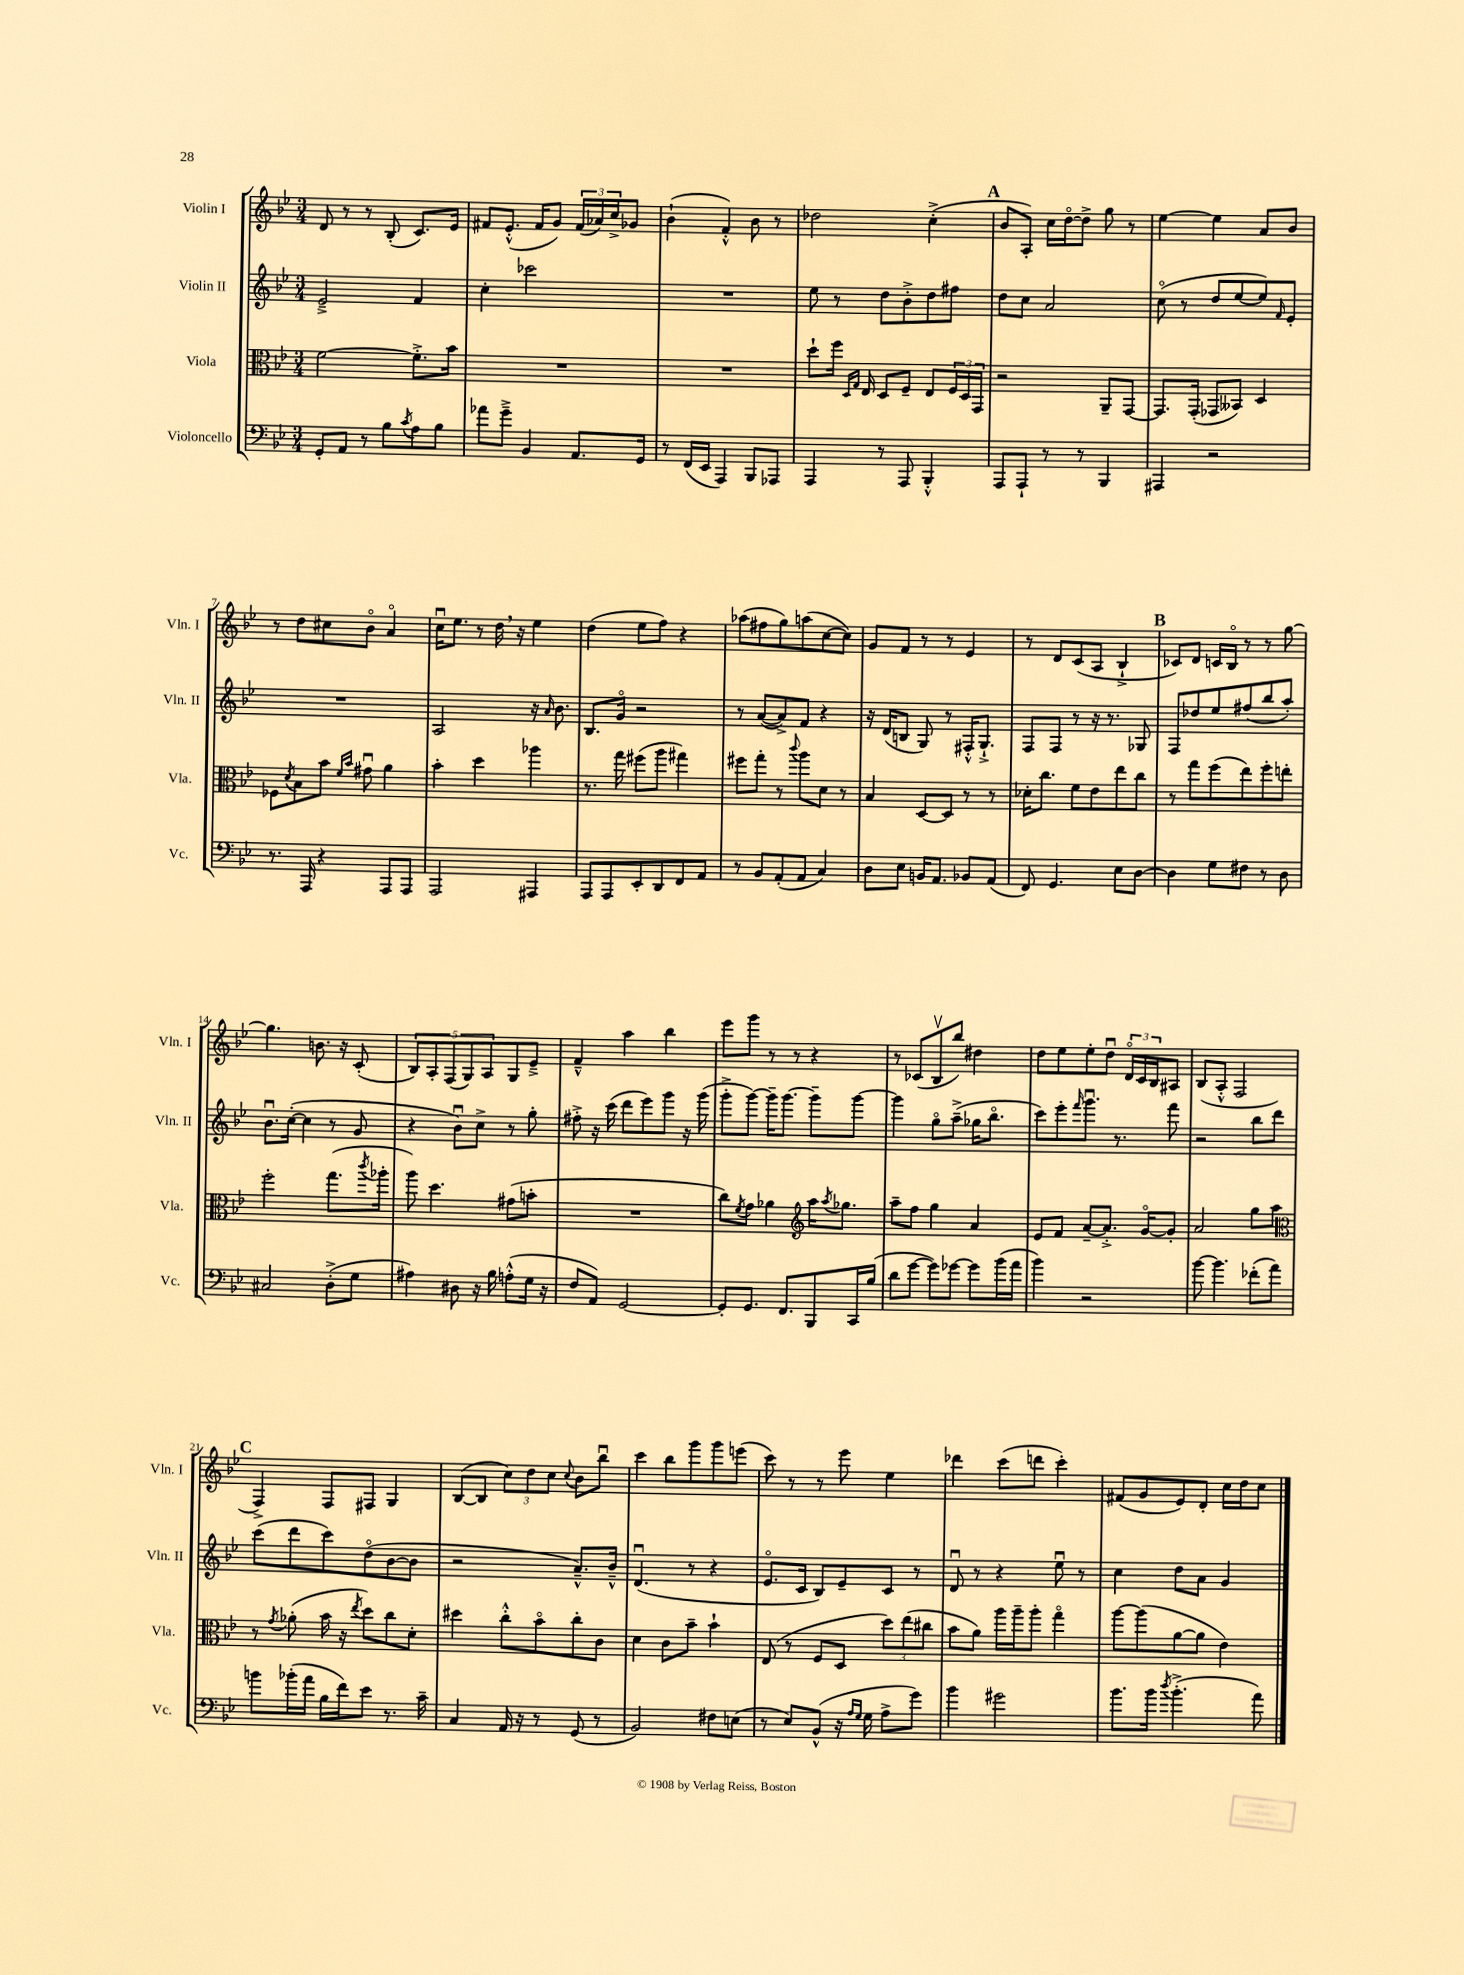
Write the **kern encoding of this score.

**kern	**kern	**kern	**kern
*part4	*part3	*part2	*part1
*staff4	*staff3	*staff2	*staff1
*I"Violoncello	*I"Viola	*I"Violin II	*I"Violin I
*I'Vc.	*I'Vla.	*I'Vln. II	*I'Vln. I
*clefF4	*clefC3	*clefG2	*clefG2
*k[b-e-]	*k[b-e-]	*k[b-e-]	*k[b-e-]
*M3/4	*M3/4	*M3/4	*M3/4
=1	=1	=1	=1
8GG'/L	[2f\	2e-~^/	8d/
8AA/J	.	.	8r
8r	.	.	8r
8B-\L	.	.	(8B-'/
8qc/	.	.	.
8A\	8.f'^\L]	4f/	8.c/L)
8B-\J	.	.	.
.	16b-\Jk	.	16e-/Jk
=2	=2	=2	=2
8a-X\L	2.r	4cc'\	8f#X/L
8g~^\J	.	.	(8.e-'^^/J
4BB-/	.	2ccc-X\	.
.	.	.	16f#/KL
.	.	.	8g/J)
8.AA/L	.	.	(24f#/LL
.	.	.	24a-X/)
.	.	.	24cc^/J
.	.	.	8g-X/J
16GG/Jk	.	.	.
=3	=3	=3	=3
8r	2.r	2.r	(4b-`\
(16FF/LL	.	.	.
16EE-/JJ	.	.	.
4AAA/)	.	.	4f'^^/)
8BBB-/L	.	.	8b-\
8AAA-X/J	.	.	8r
=4	=4	=4	=4
4AAA/	8dd`\L	8ee-\	2dd-X\
.	16ff\Jk	8r	.
.	16qqD/LL	.	.
.	16qqG/JJ	.	.
.	16E-/	.	.
8r	8D/L	8dd\L	.
8AAA/	8F~/J	8b-'^\	.
4BBB-'^^/	8E-/L	8dd\	(4cc'^\
.	24F/L	8ff#X\J	.
.	24D/	.	.
.	24GG/JJ	.	.
!!LO:REH:place=s1:t=A
=5	=5	=5	=5
8AAA/L	2r	8dd\L	8b-/L
8AAA`/J	.	8cc\J	8A'/J)
8r	.	2a/	16cc\LL
.	.	.	[16dd\J
8r	.	.	8dd^\J]
4BBB-/	8AA~/L	.	8gg\
.	[8GG/J	.	8r
=6	=6	=6	=6
4AAA#X/	8.GG/L]	(8cc\	[4ee-\
.	.	8r	.
.	(16GG'/Jk	.	.
2r	8GG-X/L	8dd/L	4ee-\]
.	8BB--X/J)	[8ee-/	.
.	4D/	8ee-/])	8a/L
.	.	16qqf/	.
.	.	8e-'/J	8b-/J
!!LO:LB:g=z
=7	=7	=7	=7
8.r	8F-X\L	2.r	8r
.	8qd/	.	.
.	8B-\	.	8dd\L
16AAA/	.	.	.
4r	8b-\J	.	8cc#X\
.	16qqf/LL	.	.
.	16qqb-/JJ	.	.
.	8g#Xu\	.	8b-\J
8AAA/L	4a\	.	4a/
8AAA/J	.	.	.
=8	=8	=8	=8
2AAA/	4b-'\	2A/	16ccu\KL
.	.	.	8.ee-\J
.	4dd\	.	8r
.	.	.	16dd,\
.	.	.	16r
4AAA#X/	4aa-X\	16r	4ee-\
.	.	16qqa/	.
.	.	8.b-\	.
=9	=9	=9	=9
8AAA/L	8.r	8.B-/L	(4dd\
8AAA/	.	.	.
.	16gg\	16g/Jk	.
8EE-'/	(8ff#X\L	2r	8ee-\L
8DD/	8aa\J	.	8ff\J)
8FF/	4gg#X\)	.	4r
8AA/J	.	.	.
=10	=10	=10	=10
8r	8ff#X\L	8r	(8aa-X\L
8BB-/L	8gg'\J	([8a/L	8ff#X\
(8AA'/	8r	8a^/])	8gg\)
.	8qqccc/	.	.
8AA/J	8aa\L	8f/J	(8aan\
4C/)	8d\J	4r	[8cc\
.	8r	.	8cc\J])
=11	=11	=11	=11
8D\L	4B-/	16r	8g/L
.	.	(16d/KL	.
8E-\J	.	8Bn/J	8f/J
16BBn/KL	[8D/L	8G/)	8r
8.AA/J	.	.	.
.	8D/J]	8r	8r
8BB-X/L	8r	16F#X'^^/KL	4e-/
.	.	8.G`^/J	.
(8AA/J	8r	.	.
=12	=12	=12	=12
8FF/)	16d-X'\KL	8F/L	8r
.	8.cc\J	.	.
4.GG/	.	8F/J	8d/L
.	8f\L	8r	(8c/
.	8e-\	16r	8A/J
.	.	8.r	.
8E-\L	8ee-\	.	4B-`^/
[8D\J	8cc\J	8G-X/	.
!!LO:REH:place=s1:t=B
=13	=13	=13	=13
4D\]	8r	8F/L	8c-X/L)
.	8gg\L	8dd-X/	8d/J
8G\L	(8ff\	8ee-/	16cn/LL
.	.	.	16B-/JJ
8F#X\J	8ee-\)	(8ff#X/	8r
8r	8ff'\	8bb-/	8r
8D\	8een'\J	8aa'/J)	[8gg\
!!LO:LB:g=z
=14	=14	=14	=14
2C#X/	2ff'\	8.b-u\L	4.gg\]
.	.	([16cc'\Jk	.
.	.	4cc\]	.
.	.	.	8.bn\
(8D'^\L	(8.gg\L	8r	.
.	.	.	16r
8G\J	.	8g/	(8c'/
.	8qccc/	.	.
.	16aa-X'\Jk	.	.
=15	=15	=15	=15
4A#X\)	8aa\)	4r	10B-/L)
.	.	.	10A'/
.	4.dd\	.	.
.	.	.	(10F/
8D#X\	.	8b-u\L)	.
.	.	.	10G/)
16r	.	8cc^\J	.
.	.	.	10A/
16B-\	.	.	.
(8An'^^\L	(8g#X\L	8r	8G/
16G\Jk	8bn'\J	8gg'\	8e-~^/J
16r	.	.	.
=16	=16	=16	=16
8F/L	2.r	8ff#X'^\	4f~^^/
8AA/J)	.	16r	.
.	.	(16ccc\	.
[2GG/	.	8ddd\L	4aa\
.	.	8eee-\)	.
.	.	8ggg\J	4bb-\
.	.	16r	.
.	.	(16ggg\	.
=17	=17	=17	=17
8GG'/L]	8cc\L)	8ggg'^\L	8eee-\L
.	8qf/	.	.
8.GG/J	8g\J	[8ggg\J)	8ggg\J
.	4a-X\	16ggg~\KL]	8r
8.FF/L	.	[8.ggg\J	.
.	.	.	8r
*	*clefG2	*	*
8BBB-/	16aa\KL	8ggg~\L]	4r
.	8qaa/	.	.
.	8.gg-X\J	.	.
16CC/L	.	[8ggg\J	.
(16B-/JJ	.	.	.
=18	=18	=18	=18
8d\L	8aa~\L	4ggg\]	8r
[8g\J	8ff\J	.	(8c-X/L
8g\L])	4gg\	8gg\L	8B-v/
[8g-X\J	.	(8aa~^\J	8bb-/J)
8g-\L]	4a/	16gg-X\KL	4dd#X\
.	.	8.bb-\J	.
(16b-\L	.	.	.
16a\JJ	.	.	.
=19	=19	=19	=19
4b-\)	8e-/L	8ccc\L)	8dd\L
.	8f/J	8eee-'\	8ee-\
.	.	16qqfff/	.
2r	[8a~/L	8.gggu\J	8ee-'\
.	8.a'^/J]	.	8ddu\J
.	.	8.r	.
.	.	.	24d/LL
.	.	.	24c/
.	[16g/KL	.	.
.	.	.	24B-/J
.	8g'/J]	8fff\	8A#X/J
=20	=20	=20	=20
[8b-\	2a/	2r	(8B-/L
4.b-\]	.	.	8A'^^/J
.	.	.	2F/
(8f-X'\L	8gg\L	8bb-\L	.
8a\J)	8aa\J	8ddd\J	.
!!LO:LB:g=z
!!LO:REH:place=s1:t=C
=21	=21	=21	=21
*	*clefC3	*	*
8bn\L	8r	(8ccc\L	4F^/)
.	8qg/	.	.
(16b-X'\L	(8a-X'\	8ddd\	.
16a\JJ	.	.	.
16B-\LL	16b-\	8ccc\)	8F/L
16f\J)	16r	.	.
.	8qee-/	.	.
8e-\J	8dd\L)	(8dd\	8F#X/J
8.r	8cc\	[8b-\	4G/
.	8d'\J	8b-\J]	.
16c~\	.	.	.
=22	=22	=22	=22
4C/	4dd#X\	2r	([8B-/L
.	.	.	8B-/J]
16AA/	8cc'^^\L	.	12cc\L)
16r	.	.	.
.	.	.	12dd\
8r	8b-\	.	.
.	.	.	12cc\J
.	.	.	8qqcc/
(8GG/	8cc'\	8.a~^^/L)	8b-\L
8r	8c\J	.	8bb-u\J
.	.	16b-~^^/Jk	.
=23	=23	=23	=23
2BB-/)	4d\	(4.du/	4ccc\
.	8c\L	.	8bb-\L
.	8b-~\J	8r	8ggg\
8F#X\L	4b-`\	4r	8ggg\
(8En\J	.	.	(8eeen\J
=24	=24	=24	=24
8r	(8E-/	8.e-/L	8ccc\)
8E-/L)	8r	.	8r
.	.	16c/Jk	.
(8BB-^^/J	8F/L	8B-/L)	8r
16r	8D/J	8e-~/	8eee-\
16qqA/LL	.	.	.
16qqG/JJ	.	.	.
16G\	.	.	.
8A^\L	12dd\L)	8c/J	4ee-\
.	(12ee-\	.	.
8g\J)	.	8r	.
.	12cc#X\J	.	.
=25	=25	=25	=25
4b-\	8b-\L	8du/	4ddd-X\
.	8a\J)	8r	.
2g#X\	16aa\LL	4r	(8ccc\L
.	16aa~\J	.	.
.	8aa'\J	.	8dddn\J
.	4gg\	8ee-u\	4ccc'\)
.	.	8r	.
=26	=26	=26	=26
8.b-\L	[8aa\L	4cc\	(8f#X/L
.	(8aa\]	.	8g/
16b-\Jk	.	.	.
8qdd/	.	.	.
(4.b-'^\	[8a\	8dd\L	8e-/)
.	8a\J]	8a\J	8d'/J
.	4e-\)	4g/	16cc\LL
.	.	.	16dd\J
8a\)	.	.	8cc\J
==	==	==	==
*-	*-	*-	*-
